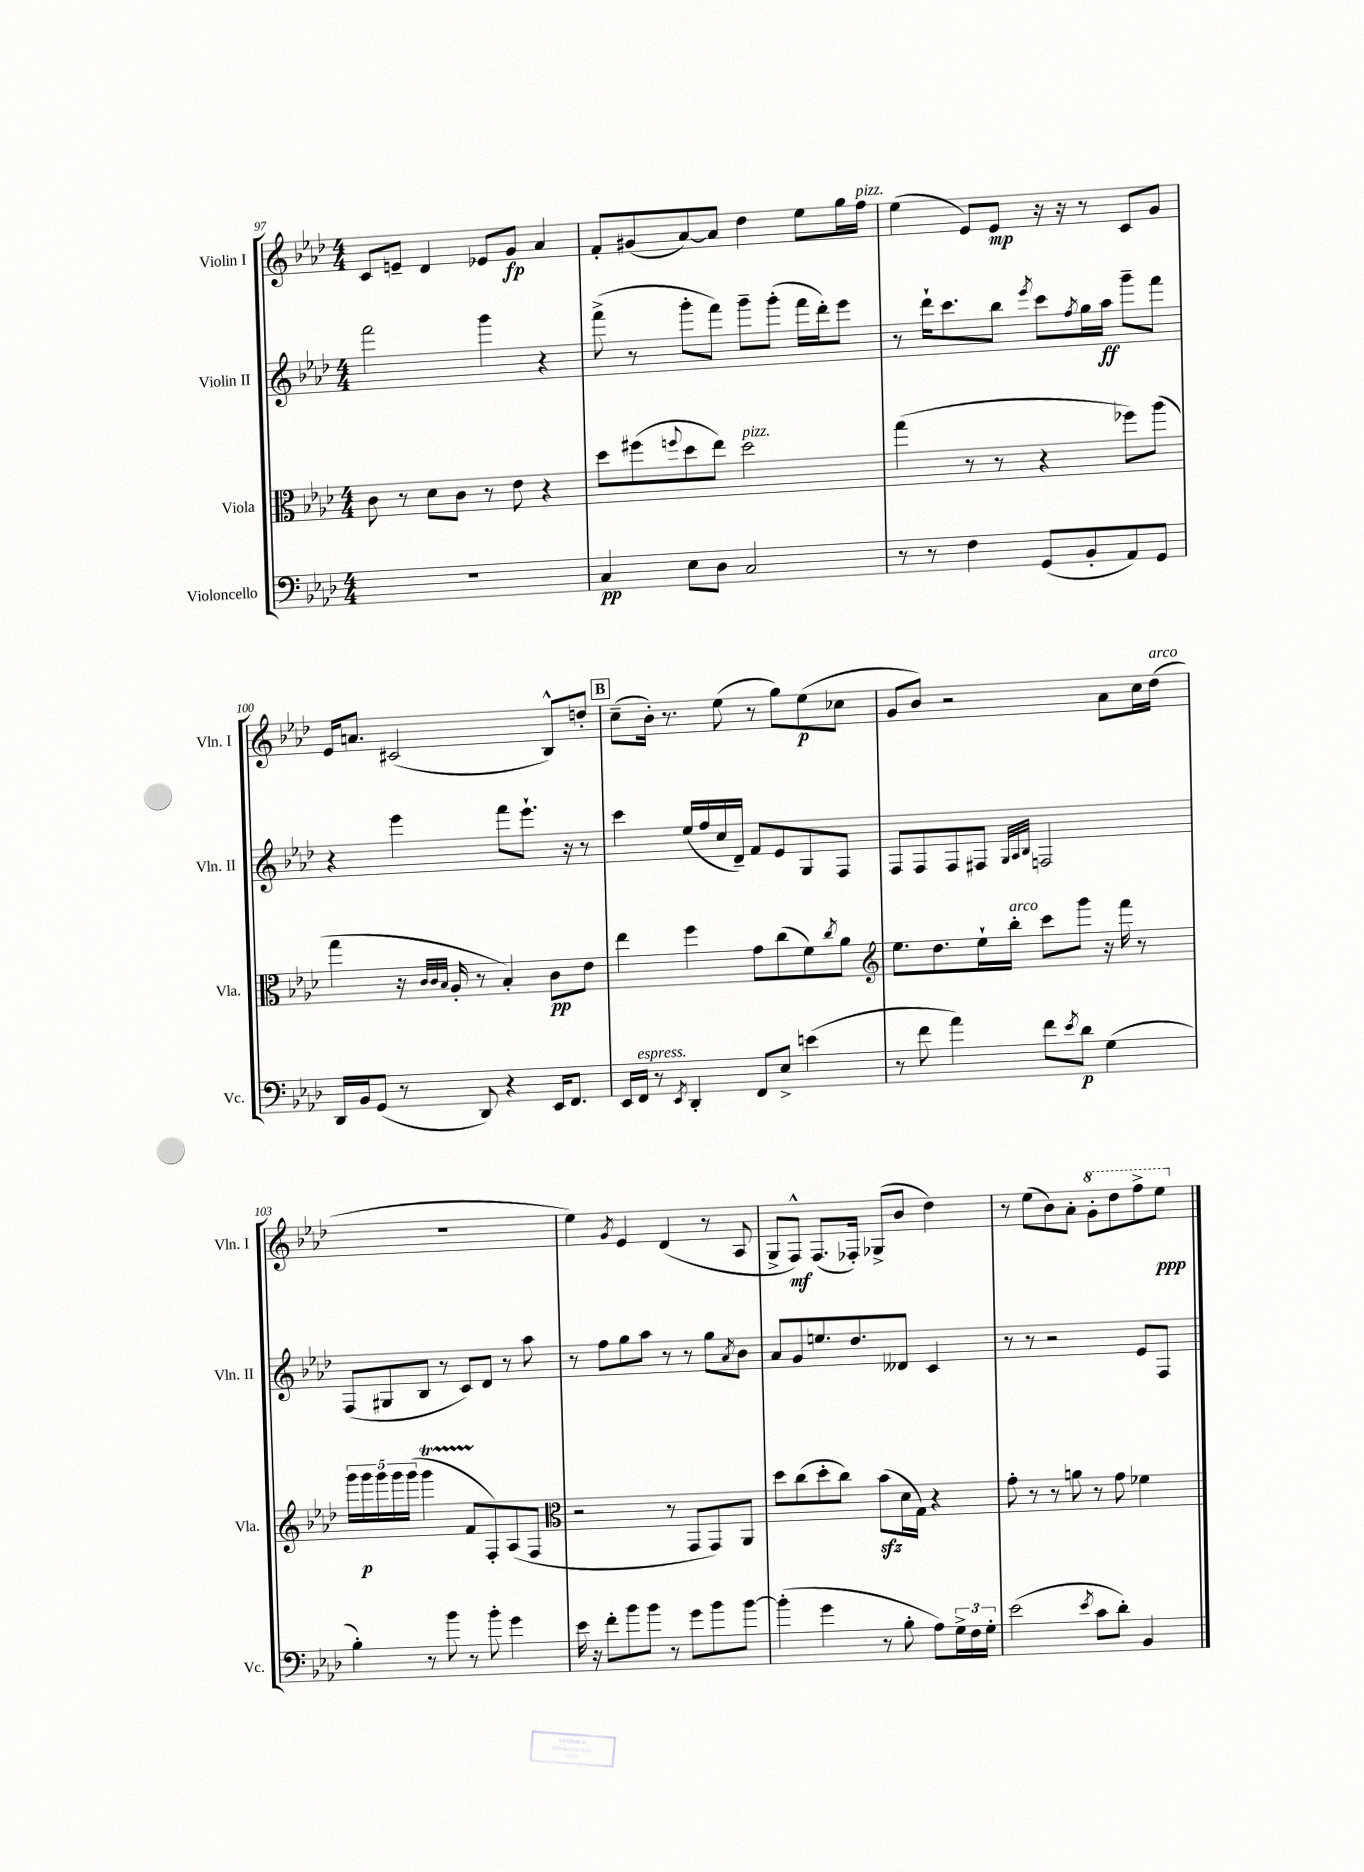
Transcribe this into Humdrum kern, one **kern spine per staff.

**kern	**dynam	**kern	**dynam	**kern	**dynam	**kern	**dynam
*part4	*part4	*part3	*part3	*part2	*part2	*part1	*part1
*staff4	*staff4	*staff3	*staff3	*staff2	*staff2	*staff1	*staff1
*I"Violoncello	*	*I"Viola	*	*I"Violin II	*	*I"Violin I	*
*I'Vc.	*	*I'Vla.	*	*I'Vln. II	*	*I'Vln. I	*
*clefF4	*	*clefC3	*	*clefG2	*	*clefG2	*
*k[b-e-a-d-]	*	*k[b-e-a-d-]	*	*k[b-e-a-d-]	*	*k[b-e-a-d-]	*
*M4/4	*	*M4/4	*	*M4/4	*	*M4/4	*
=97	=97	=97	=97	=97	=97	=97	=97
1r	.	8c\	.	2fff\	.	8c/L	.
.	.	8r	.	.	.	8en~/J	.
.	.	8d-\L	.	.	.	4d-/	.
.	.	8c\J	.	.	.	.	.
.	.	8r	.	4ggg\	.	8e-X/L	.
.	.	8e-\	.	.	.	8g/J	fp
.	.	4r	.	4r	.	4a-/	.
=98	=98	=98	=98	=98	=98	=98	=98
4C/	pp	8dd-\L	.	(8fff^\	.	8f'/L	.
.	.	(8ff#X\	.	8r	.	(8g#X/	.
.	.	8qqffn/	.	.	.	.	.
8E-\L	.	8dd-\	.	8ggg'\L	.	[8a-/)	.
8D-\J	.	8ee-\J)	.	8fff\J)	.	8a-/J]	.
!	!	!LO:TX:a:i:t=pizz.	!	!	!	!	!
2C/	.	2dd-\	.	8ggg~\L	.	4dd-\	.
.	.	.	.	(8ggg'\J	.	.	.
.	.	.	.	16fff\LL	.	8ee-\L	.
.	.	.	.	16ddd-'\J)	.	.	.
.	.	.	.	8eee-\J	.	16gg\L	.
!	!	!	!	!	!	!LO:TX:a:i:t=pizz.	!
.	.	.	.	.	.	16ff\JJ	.
=99	=99	=99	=99	=99	=99	=99	=99
8r	.	(4gg\	.	8r	.	(4ee-\	.
8r	.	.	.	16ddd-`\KL	.	.	.
.	.	.	.	8.ccc\	.	.	.
4F\	.	8r	.	.	.	8e-/L)	.
.	.	8r	.	8bb-\J	.	8e-/J	mp
.	.	.	.	8qeee-/	.	.	.
(8GG/L	.	4r	.	8ccc\L	.	16r	.
.	.	.	.	.	.	16r	.
.	.	.	.	8qff/	.	.	.
8BB-'/	.	.	.	16gg\L	.	8r	.
.	.	.	.	16aa-\JJ	ff	.	.
8AA-/)	.	8ff-X\L)	.	8ggg~\L	.	8c/L	.
8GG/J	.	(8aa-\J	.	8fff\J	.	8g/J	.
!!LO:LB:g=z
=100	=100	=100	=100	=100	=100	=100	=100
16DD-/LL	.	4gg\	.	4r	.	16e-/KL	.
16BB-/J	.	.	.	.	.	8.an/J	.
(8GG/J	.	.	.	.	.	.	.
8r	.	16r	.	4eee-\	.	(2c#X/	.
.	.	32qqc/LLL	.	.	.	.	.
.	.	32qqc/	.	.	.	.	.
.	.	32qqB-/JJJ	.	.	.	.	.
.	.	16A-'/	.	.	.	.	.
8DD-/)	.	8r	.	.	.	.	.
4r	.	4B-'/)	.	8fff\L	.	.	.
.	.	.	.	8.eee-`\J	.	.	.
16EE-/KL	.	8c\L	pp	.	.	8B-^^/L)	.
8.FF/J	.	.	.	16r	.	.	.
.	.	8e-\J	.	8r	.	8ddn'/J	.
!!LO:REH:place=s1:t=B
=101	=101	=101	=101	=101	=101	=101	=101
16EE-/LL	.	4ee-\	.	4ccc\	.	(8cc~\L	.
!LO:TX:a:i:t=espress.	!	!	!	!	!	!	!
16FF/JJ	.	.	.	.	.	.	.
8r	.	.	.	.	.	16b-'\Jk)	.
.	.	.	.	.	.	8.r	.
8qEE-/	.	.	.	.	.	.	.
4DD-'/	.	4ff\	.	(16ee-/LL	.	.	.
.	.	.	.	16ff/	.	.	.
.	.	.	.	16cc/	.	(8ee-\	.
.	.	.	.	16d-~/JJ)	.	.	.
8FF/L	.	8g\L	.	8f/L	.	8r	.
8E-^/J	.	(8cc\	.	8e-/	.	8gg\L)	.
(4en\	.	8f\)	.	8G/	.	(8ee-\	p
.	.	8qcc/	.	.	.	.	.
.	.	8a-\J	.	8F/J	.	8cc-X\J	.
=102	=102	=102	=102	=102	=102	=102	=102
*	*	*clefG2	*	*	*	*	*
8r	.	8.ee-\L	.	8F/L	.	8g/L	.
8f\	.	.	.	8F/	.	8b-/J)	.
.	.	8.dd-\	.	.	.	.	.
4a-\)	.	.	.	8F/	.	2r	.
.	.	16ee-`\L	.	8F#X/J	.	.	.
!	!	!LO:TX:a:i:t=arco	!	!	!	!	!
.	.	16bb-'\JJ	.	.	.	.	.
.	.	.	.	32qqG/LLL	.	.	.
.	.	.	.	32qqA-/	.	.	.
.	.	.	.	32qqB-/JJJ	.	.	.
8f\L	.	8ccc\L	.	2Fn/	.	.	.
8qe-/	.	.	.	.	.	.	.
8d-\J	p	8ggg\J	.	.	.	.	.
(4G\	.	16r	.	.	.	8a-\L	.
.	.	16fff\	.	.	.	.	.
.	.	8r	.	.	.	16cc\L	.
!	!	!	!	!	!	!LO:TX:a:i:t=arco	!
.	.	.	.	.	.	(16dd-\JJ	.
!!LO:LB:g=z
=103	=103	=103	=103	=103	=103	=103	=103
4B-'\)	.	20ggg\LL	.	(8F/L	.	1r	.
.	.	20ggg\	p	.	.	.	.
.	.	20ggg\	.	.	.	.	.
.	.	.	.	8G#X/	.	.	.
.	.	20ggg\	.	.	.	.	.
.	.	(20ggg\JJ	.	.	.	.	.
8r	.	4gggt\	.	8B-/J	.	.	.
8b-\	.	.	.	8r	.	.	.
8r	.	8fTTT/L	.	8c/L)	.	.	.
8b-'\	.	8F'/)	.	8d-/J	.	.	.
4g\	.	(8A-/	.	8r	.	.	.
.	.	8F/J	.	8aa-\	.	.	.
=104	=104	=104	=104	=104	=104	=104	=104
*	*	*clefC3	*	*	*	*	*
16e-\	.	2r	.	8r	.	4ee-\)	.
16r	.	.	.	.	.	.	.
8f'\L	.	.	.	8ff\L	.	.	.
.	.	.	.	.	.	8qg/	.
8b-\	.	.	.	8gg\	.	4e-/	.
8b-\J	.	.	.	8aa-\J	.	.	.
8r	.	8r	.	8r	.	(4d-/	.
8g\L	.	8GG/L	.	8r	.	.	.
8b-\	.	8GG/)	.	8gg\L	.	8r	.
.	.	.	.	8qa-/	.	.	.
[8b-\J	.	8AA-/J	.	8b-\J	.	8A-/	.
=105	=105	=105	=105	=105	=105	=105	=105
(4b-'\]	.	8dd-\L	.	8a-/L	.	8G^/L	.
.	.	(8cc\	.	8g/	.	8F^^/J)	mf
4g\	.	8dd-'\	.	8.een/	.	(8.F/L	.
.	.	8cc\J)	.	.	.	.	.
.	.	.	.	8.dd-/	.	16F-X'/Jk)	.
8r	.	(8b-zz\L	.	.	.	(8G-X^/L	.
8B-'\	.	16d-\L	.	8d--X/J	.	8b-/J	.
.	.	16G\JJ)	.	.	.	.	.
8A-\L)	.	4r	.	4c/	.	4dd-\)	.
24G^\L	.	.	.	.	.	.	.
24F\	.	.	.	.	.	.	.
24G'\JJ	.	.	.	.	.	.	.
=106	=106	=106	=106	=106	=106	=106	=106
(2e-\	.	8g'\	.	8r	.	8r	.
.	.	8r	.	8r	.	(8ee-\L	.
.	.	8r	.	2r	.	8b-\)	.
.	.	8an\	.	.	.	8a-'\J	.
8qe-/	.	.	.	.	.	.	.
*	*	*	*	*	*	*8va	*
8c\L	.	8r	.	.	.	8gg'\L	.
8d-'\J)	.	8g\	.	.	.	8ddd-\	.
4BB-/	.	4f-X\	.	8e-/L	.	8fff^\	.
.	.	.	.	8F/J	.	8eee-\J	ppp
*	*	*	*	*	*	*X8va	*
==	==	==	==	==	==	==	==
*-	*-	*-	*-	*-	*-	*-	*-
